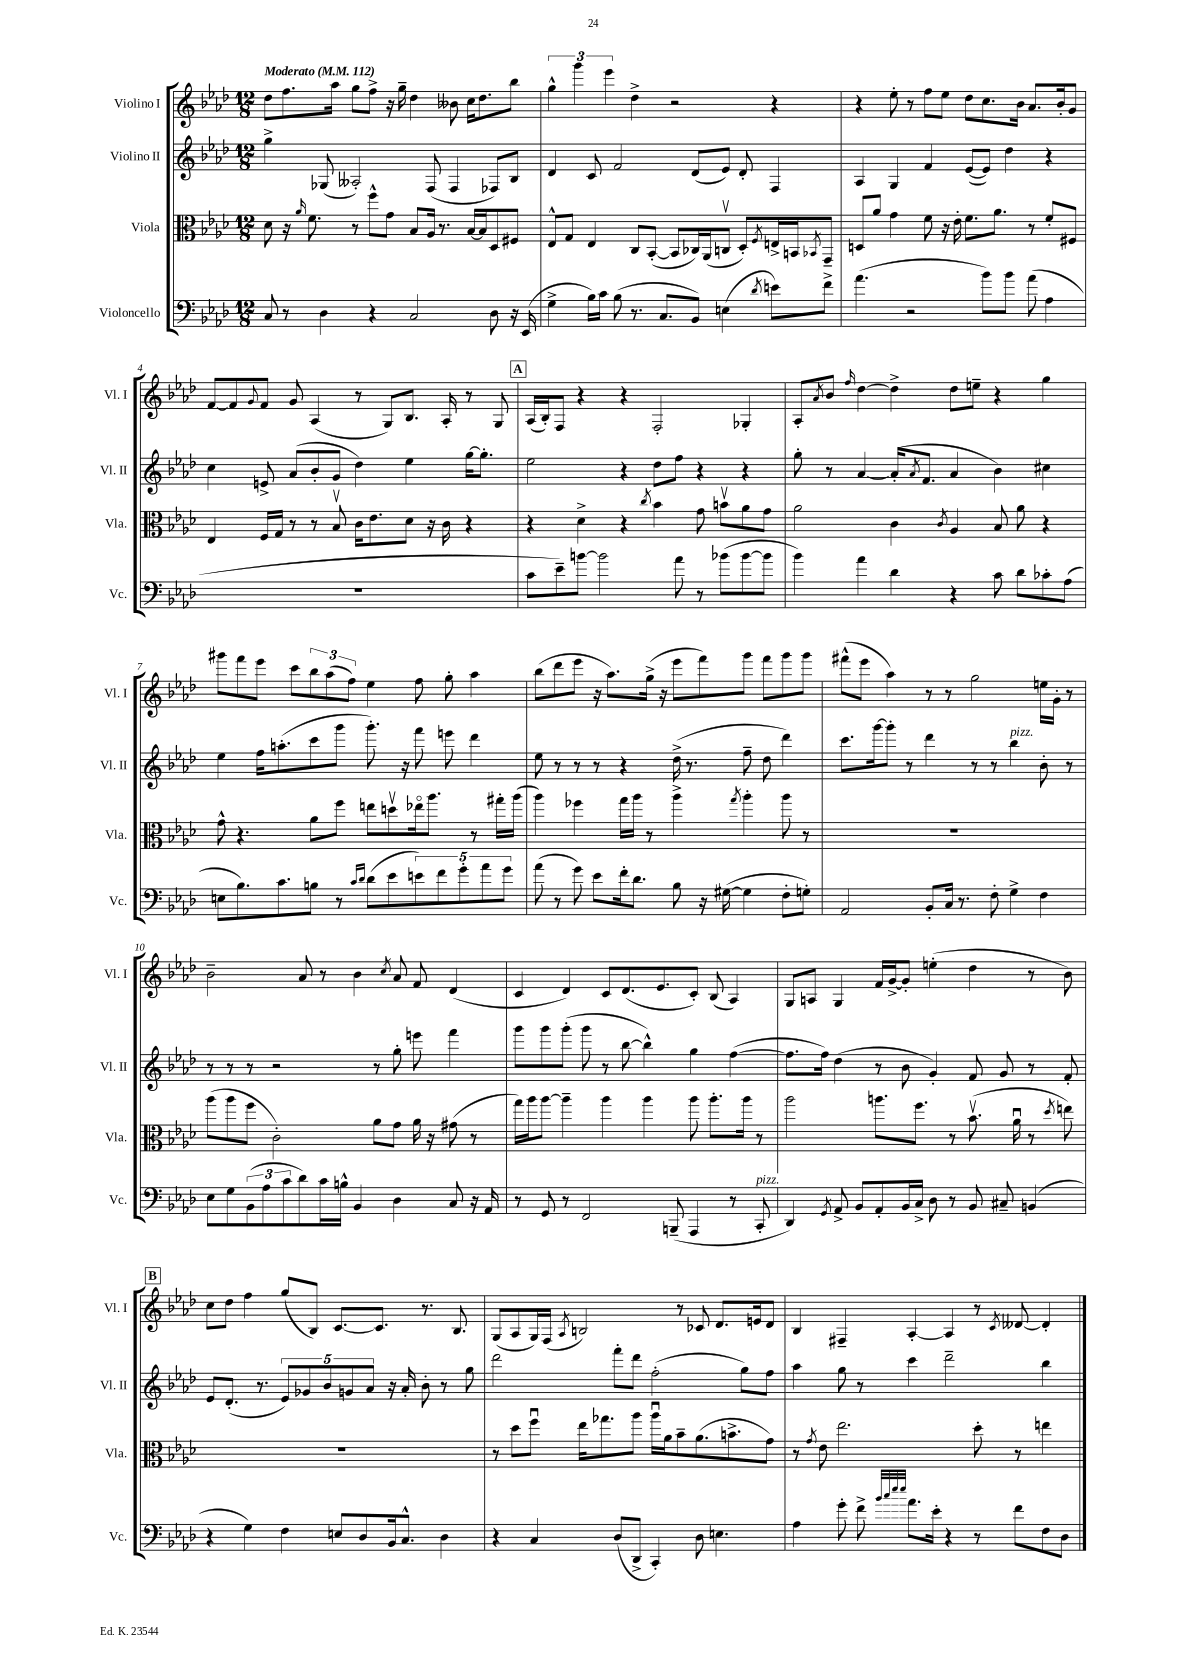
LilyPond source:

<<
\new StaffGroup <<
\new Staff = "s0" \with { instrumentName = "Violino I" shortInstrumentName = "Vl. I" } {
    \clef treble \key aes \major \numericTimeSignature \time 12/8 \tempo "Moderato" 4 = 112
    des''8 f''8. aes''16 g''8 f''8-> r16 g''16-- des''4 beses'8 c''16 des''8. bes''8 |
    \tuplet 3/2 { g''4-^ g'''4 ees'''4 } des''4-> r2 r4 |
    r4 ees''8-. r8 f''8 ees''8 des''8 c''8. bes'16 aes'8. bes'16-. g'8 |
    f'8~ f'8 \appoggiatura { g'8 } f'8 g'8 aes4( r8 g8) bes8. aes16-. r8 g8 |
    \mark \markup { \box "A" } aes16( bes16-.) f8 r4 r4 f2-. ges4-. |
    aes8-. \acciaccatura { aes'8 } bes'8 \grace { f''16 } des''4~ des''4-> des''8 e''8-- r4 g''4 |
    gis'''8 f'''8 ees'''8 c'''8 \tuplet 3/2 { bes''8 aes''8( f''8) } ees''4 f''8 g''8-. aes''4 |
    bes''8( des'''8 ees'''8 r16 aes''8.) g''16->( r16 ees'''8 f'''8) g'''8 f'''8 g'''8 g'''8 |
    fis'''8-^( ees'''8 aes''4) r8 r8 g''2 e''16 g'16-. r8 |
    bes'2-- aes'8 r8 bes'4 \acciaccatura { c''8 } aes'8 f'8 des'4( |
    c'4 des'4) c'8 des'8.( ees'8. c'8-.) bes8( aes4) |
    g8 a8 g4 f'16 g'16~-> g'8-. e''4-.( des''4 r8 bes'8) |
    \mark \markup { \box "B" } c''8 des''8 f''4 g''8( bes8) c'8.~ c'8. r8. bes8. |
    g8( aes8 g16) f16( \acciaccatura { aes8 } b2) r8 ces'8 des'8. e'16 des'8 |
    bes4 fis4-- aes4~-. aes4 r8 \acciaccatura { c'8 } deses'8~ deses'4-. \bar "|." |
}
\new Staff = "s1" \with { instrumentName = "Violino II" shortInstrumentName = "Vl. II" } {
    \clef treble \key aes \major \numericTimeSignature \time 12/8
    g''4-> ges8( aeses2-.) f8( f4 fes8) bes8 |
    des'4 c'8 f'2 des'8( ees'8) des'8-. f4 |
    aes4 g4 f'4 ees'8~( ees'8) des''4 r4 |
    c''4 e'8-> aes'8( bes'8-. g'8 des''4) ees''4 g''16~ g''8.-. |
    \mark \markup { \box "A" } ees''2 r4 des''8 f''8 r4 r4 |
    g''8-. r8 aes'4~ aes'16-.( \acciaccatura { aes'8 } f'8. aes'4 bes'4) cis''4 |
    ees''4 f''16 a''8.-.( c'''8 g'''8 g'''8.-.) r16 f'''8 e'''8 des'''4 |
    ees''8 r8 r8 r8 r4 des''16->( r8. f''8-- des''8 des'''4) |
    c'''8. g'''16~ g'''8-. r8 des'''4 r8 r8 bes''4^\markup { \italic "pizz." } bes'8-. r8 |
    r8 r8 r8 r2 r8 g''8-. e'''8 f'''4 |
    g'''8 g'''8 g'''8-.( g'''8 r8 bes''8~ bes''4-^) g''4 f''4~( |
    f''8. f''16) des''4( r8 bes'8 g'4-.) f'8 g'8 r8 f'8-. |
    \mark \markup { \box "B" } ees'8 des'8.-.( r8. \tuplet 5/4 { ees'8) ges'8 bes'8 g'8 aes'8 } r16 aes'16-. bes'8-. r8 g''8 |
    des'''2 f'''8-. des'''8 f''2-.( g''8) f''8 |
    aes''4 g''8 r8 c'''4 des'''2-- bes''4 \bar "|." |
}
\new Staff = "s2" \with { instrumentName = "Viola" shortInstrumentName = "Vla." } {
    \clef alto \key aes \major \numericTimeSignature \time 12/8
    des'8 r16 \grace { aes'16 } f'8. r8 f''8-^ g'8 bes8 aes16 r8. bes16~ bes16 des8 fis8 |
    ees8-^ g8 ees4 c8 bes,8~-.( bes,8 ces16) aes,16( c8\upbow des8-.) \acciaccatura { f8 } e16-> b,16 \acciaccatura { bes,8 } g,8-- |
    d8 aes'8 g'4 f'8 r16 ees'16-. f'8. aes'8. r8 f'8-. fis8 |
    ees4 f16 g16 r8 r8 bes8\upbow c'16 ees'8. des'8 r16 c'16 r4 |
    \mark \markup { \box "A" } r4 des'4-> r4 \acciaccatura { c''8 } bes'4 g'8 b'8\upbow aes'8 g'8 |
    aes'2 c'4 \acciaccatura { c'8 } aes4 bes8 aes'8 r4 |
    g'8-^ r4. aes'8 f''8 e''8 d''8\upbow ees''16\flageolet aes''8. r8 gis''16-. aes''16( |
    aes''4) fes''4 g''16 aes''16 r8 aes''4-> \acciaccatura { g''8 } aes''4-. aes''8 r8 |
    R1. |
    aes''8( aes''8 f''8 c'2-.) aes'8 g'8 aes'16 r16 gis'8( r8 |
    g''16) aes''16 aes''8~ aes''4-- aes''4 aes''4 aes''8 aes''8.-. aes''16 r8 |
    aes''2 a''8. f''8. r8 bes'8.\upbow( aes'16\downbow r8 \acciaccatura { des''8 } e''8) |
    \mark \markup { \box "B" } R1. |
    r8 des''8 f''8\downbow ees''16 ges''8. aes''8 aes''16\downbow aes'16 bes'8-- aes'8.( b'8.-> g'8) |
    r8 \acciaccatura { g'8 } ees'8 ees''2. des''8-. r8 e''4 \bar "|." |
}
\new Staff = "s3" \with { instrumentName = "Violoncello" shortInstrumentName = "Vc." } {
    \clef bass \key aes \major \numericTimeSignature \time 12/8
    c8 r8 des4 r4 c2 des8 r16 ees,16( |
    g4-> bes16) c'16 bes8( r8. c8. bes,8) e4( \acciaccatura { des'8 } e'8) f'8-> |
    aes'4.( r2 bes'8) bes'8 aes'8( aes4 |
    R1. |
    \mark \markup { \box "A" } c'8 ees'8--) b'8~ b'2 aes'8 r8 bes'8( bes'8~ bes'8 |
    bes'4) aes'4 des'4 r4 c'8 des'8 ces'8-. aes8( |
    e8 bes8.) c'8. b8 r8 \grace { c'16 des'16 } des'8( ees'8 \tuplet 5/4 { e'8) f'8 g'8-. aes'8 g'8 } |
    aes'8( r8 g'8) ees'8 f'16-. des'8. bes8 r16 gis16~( gis4 f8-. g8-.) |
    aes,2 bes,8-. c16 r8. f8-. g4-> f4 |
    ees8 g8 \tuplet 3/2 { bes,8( aes8 c'8 } des'8) c'16 b16-^ bes,4 des4 c8 r16 aes,16 |
    r8 g,8 r8 f,2 b,,8--( aes,,4 r8 c,8-.^\markup { \italic "pizz." } |
    des,4) \acciaccatura { g,8 } aes,8-> bes,8 aes,8-. bes,16 c16-> des8 r8 bes,8 cis8-- b,4( |
    \mark \markup { \box "B" } r4 g4) f4 e8 des8 bes,16 c8.-^ des4 |
    r4 c4 des8( des,8-> c,4-.) des8 e4. |
    aes4 g'8-. f'8-> \grace { bes'32 c''32 ees''32 ees''32 } aes'8. ees'16-. r4 r8 f'8 f8 des8 \bar "|." |
}
>>
>>
